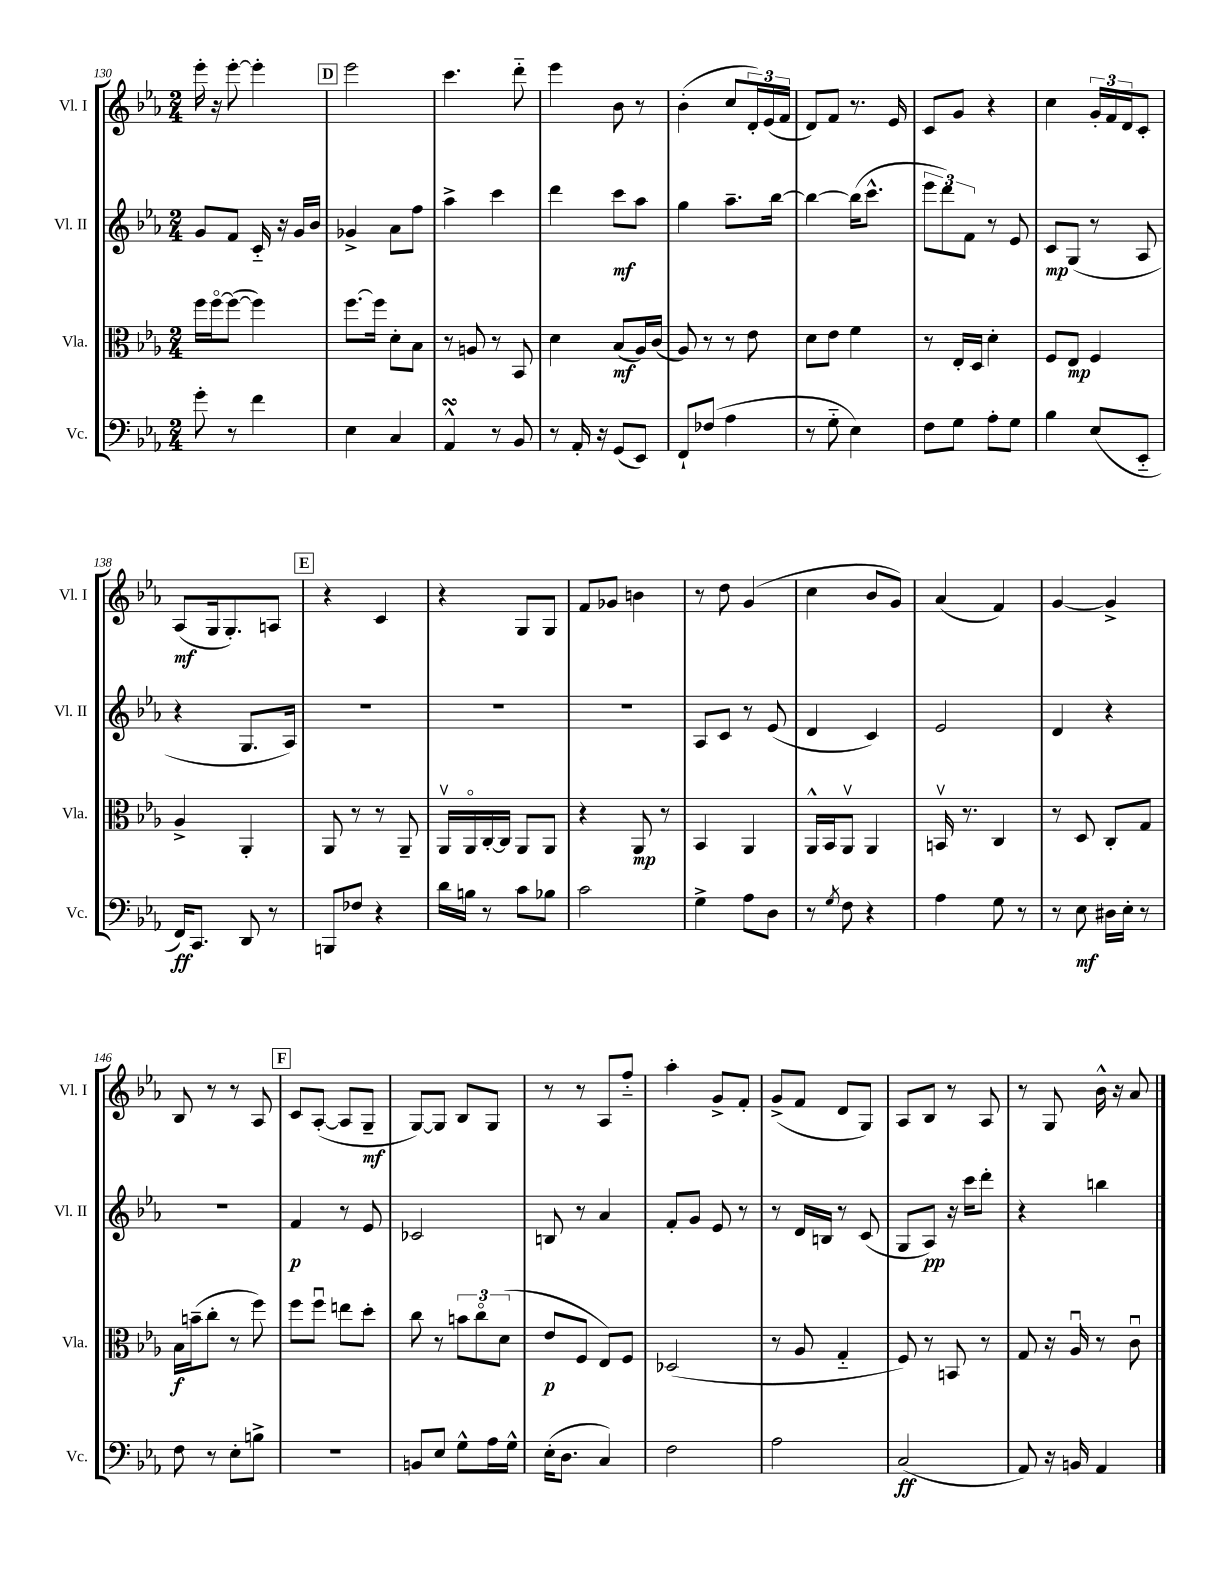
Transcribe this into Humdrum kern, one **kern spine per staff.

**kern	**kern	**kern	**kern
*staff4	*staff3	*staff2	*staff1
*clefF4	*clefC3	*clefG2	*clefG2
*k[b-e-a-]	*k[b-e-a-]	*k[b-e-a-]	*k[b-e-a-]
*M2/4	*M2/4	*M2/4	*M2/4
8g'	16ff	8g	16eee-'
.	[16ffo	.	16r
8r	(8ff_	8f	[8eee-'
4f	4ff])	16c'~	4eee-']
.	.	16r	.
.	.	16g	.
.	.	16b-	.
=	=	=	=
4E-	[8.ff	4g-^	2eee-
.	16ff]	.	.
4C	8d'	8a-	.
.	8B-	8ff	.
=	=	=	=
4AA-^^	8r	4aa-^	4.ccc
.	8A	.	.
8r	8r	4ccc	.
8BB-	8BB-	.	8ddd'~
=	=	=	=
8r	4d	4ddd	4eee-
16AA-'	.	.	.
16r	.	.	.
(8GG	(8B-	8ccc	8b-
8EE-)	16A-)	8aa-	8r
.	(16c	.	.
=	=	=	=
8FF`	8A-)	4gg	(4b-'
(8F-	8r	.	.
4A-	8r	8.aa-~	8cc
.	8e-	.	24d')
.	.	.	(24e-
.	.	[16bb-	.
.	.	.	24f
=	=	=	=
8r	8d	4bb-_	8d)
8G'~	8e-	.	8f
4E-)	4f	(16bb-]	8.r
.	.	8.ccc^^	.
.	.	.	16e-
=	=	=	=
8F	8r	12eee-	8c
.	.	12ddd)	.
8G	16E-'	.	8g
.	.	12f	.
.	16D	.	.
8A-'	4d'	8r	4r
8G	.	8e-	.
=	=	=	=
4B-	8F	8c	4cc
.	8E-	(8G	.
(8E-	4F	8r	24g'
.	.	.	24f
.	.	.	24d
8EE-'~	.	8A-	8c'
=	=	=	=
16FF)	4A-^	4r	(8A-
8.CC	.	.	.
.	.	.	16G
.	.	.	8.G')
8DD	4AA-'	8.G	.
8r	.	.	8A
.	.	16A-)	.
=	=	=	=
8BBB	8AA-	2r	4r
8F-	8r	.	.
4r	8r	.	4c
.	8AA-~	.	.
=	=	=	=
16d	16AA-v	2r	4r
16B	16AA-o	.	.
8r	[16C'	.	.
.	16C]	.	.
8c	8AA-	.	8G
8B-	8AA-	.	8G
=	=	=	=
2c	4r	2r	8f
.	.	.	8g-
.	8AA-	.	4b
.	8r	.	.
=	=	=	=
4G^	4BB-	8A-	8r
.	.	8c	8dd
8A-	4AA-	8r	(4g
8D	.	(8e-	.
=	=	=	=
8r	16AA-^^	4d	4cc
.	16BB-	.	.
8qG	.	.	.
8F	8AA-v	.	.
4r	4AA-	4c)	8b-
.	.	.	8g)
=	=	=	=
4A-	16BBv	2e-	(4a-
.	8.r	.	.
8G	4C	.	4f)
8r	.	.	.
=	=	=	=
8r	8r	4d	[4g
8E-	8D	.	.
16D#	8C'	4r	4g^]
16E-'	.	.	.
8r	8G	.	.
=	=	=	=
8F	16B-	2r	8B-
.	(16b~	.	.
8r	8cc'	.	8r
8E-'	8r	.	8r
8B^	8ff)	.	8A-
=	=	=	=
2r	8ff	4f	8c
.	8ffu	.	([8A-'
.	8ee	8r	8A-]
.	8dd'	8e-	8G~
=	=	=	=
8BB	8cc	2c-	[8G)
8E-	8r	.	8G]
8G^^	12b	.	8B-
.	12cco	.	.
16A-	.	.	8G
.	(12d	.	.
16G^^	.	.	.
=	=	=	=
(16E-'	8e-	8B	8r
8.D	.	.	.
.	8F	8r	8r
4C)	8E-)	4a-	8A-
.	8F	.	8ff'~
=	=	=	=
2F	(2D-	8f'	4aa-'
.	.	8g	.
.	.	8e-	8g^
.	.	8r	8f'
=	=	=	=
2A-	8r	8r	(8g^
.	8A-	16d	8f
.	.	16B	.
.	4G'~	8r	8d
.	.	(8c	8G)
=	=	=	=
(2C	8F)	8G	8A-
.	8r	8A-)	8B-
.	8BB	16r	8r
.	.	16ccc	.
.	8r	8ddd'	8A-
=	=	=	=
8AA-)	8G	4r	8r
16r	16r	.	8G
16BB	16A-u	.	.
4AA-	8r	4bb	16b-^^
.	.	.	16r
.	8cu	.	8a-
==	==	==	==
*-	*-	*-	*-
